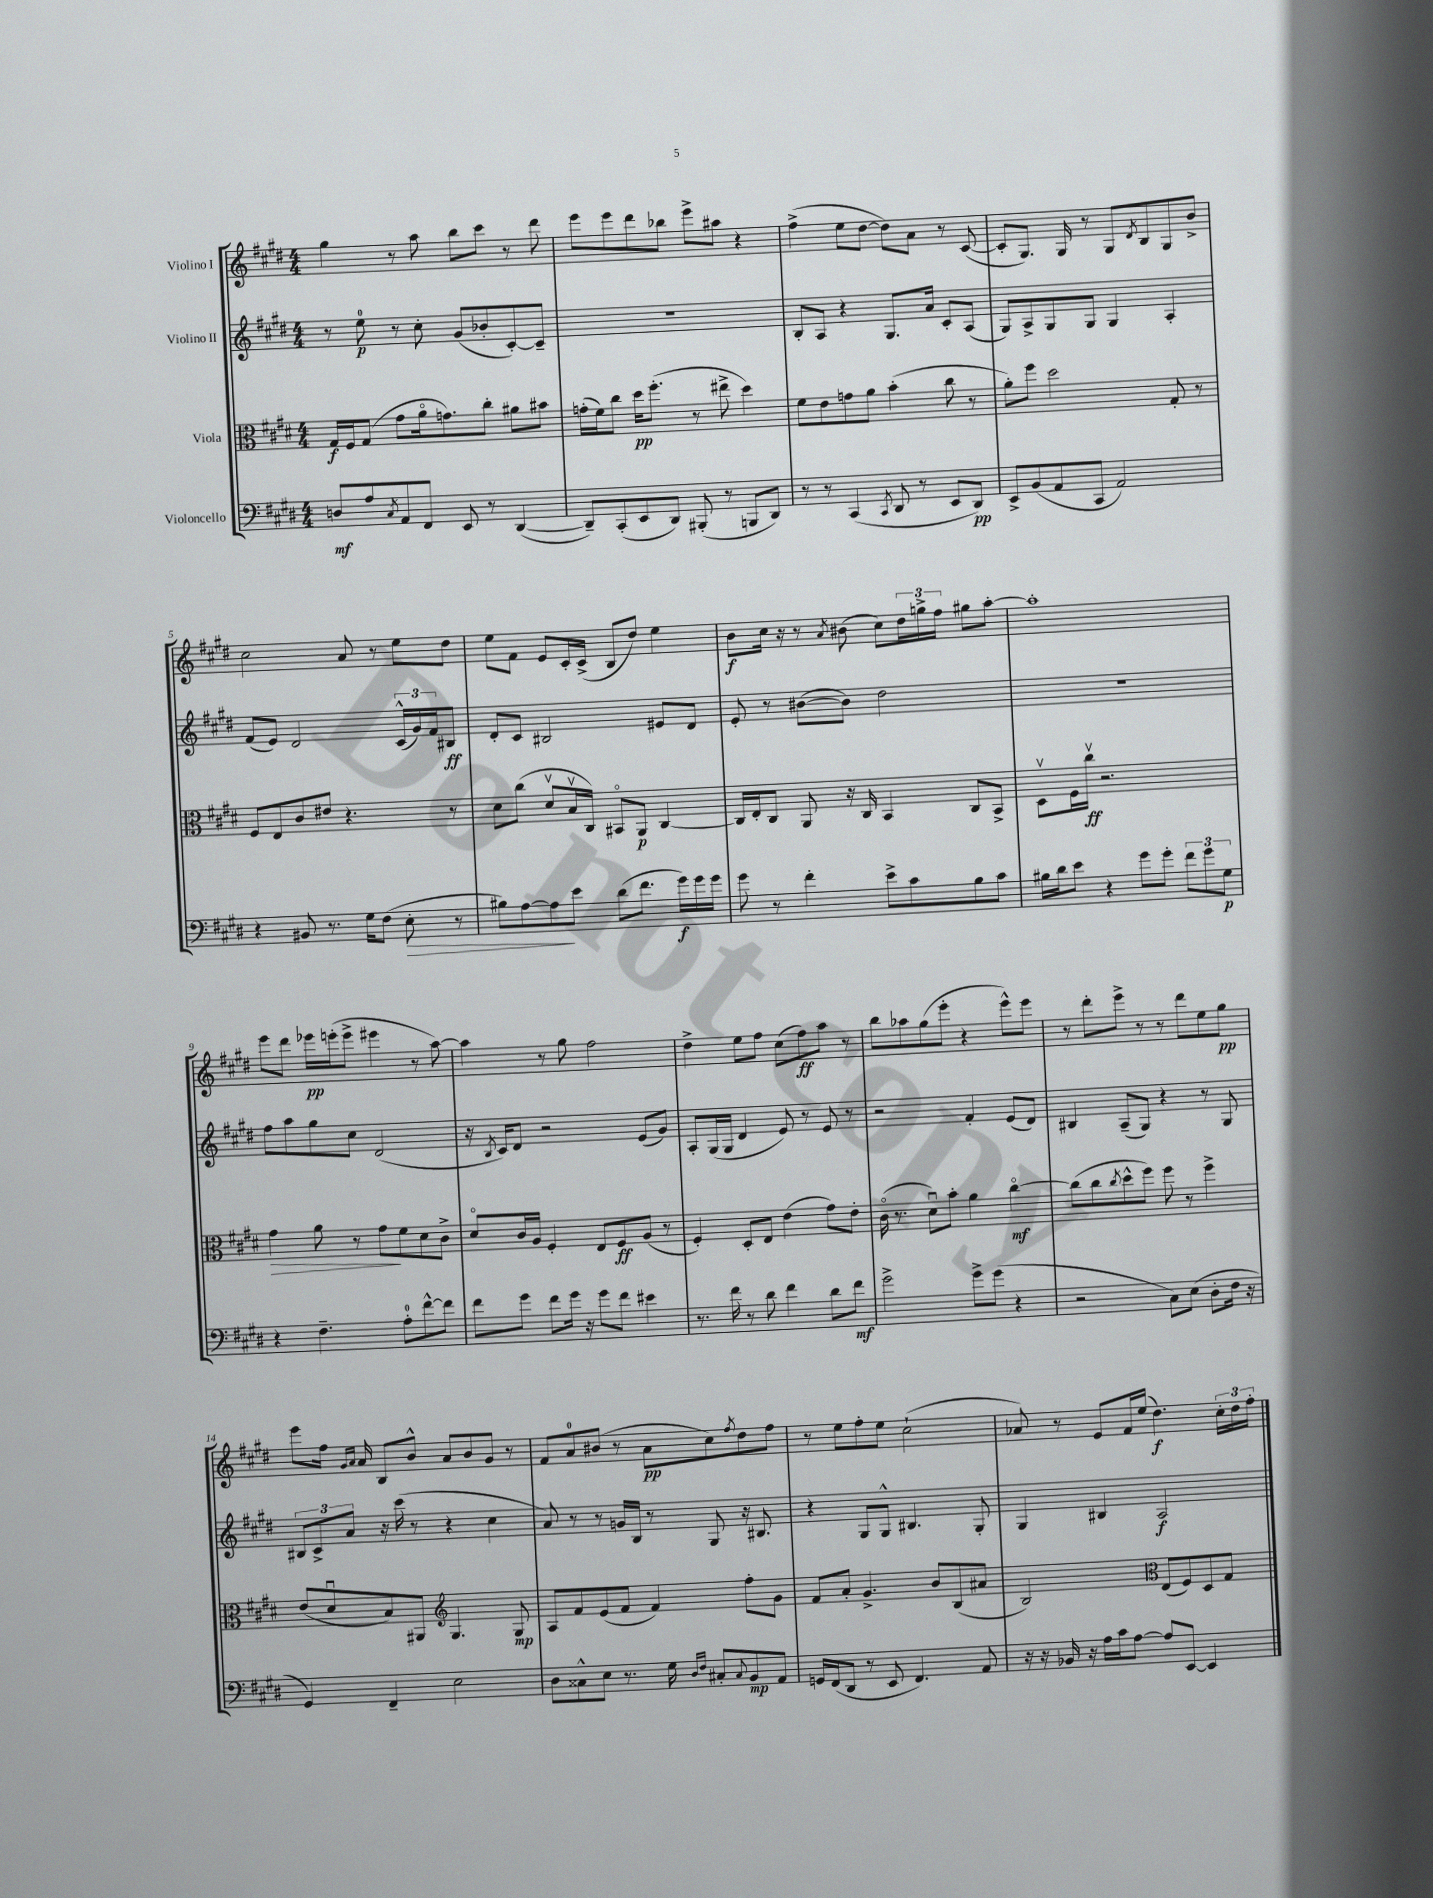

**kern	**kern	**kern	**kern
*staff4	*staff3	*staff2	*staff1
*clefF4	*clefC3	*clefG2	*clefG2
*k[f#c#g#d#]	*k[f#c#g#d#]	*k[f#c#g#d#]	*k[f#c#g#d#]
*M4/4	*M4/4	*M4/4	*M4/4
8D/L	16G#/LL	8r	4gg#\
.	16F#/J	.	.
8A/	(8G#/J	8ee\	.
8qC#/	.	.	.
8AA/	8g#\L	8r	8r
8FF#/J	16ao\k	8cc#'\	8aa\
.	8.g\)	.	.
8EE/	.	(8g#/L	8bb\L
8r	8cc#'\J	8b-'/	8ccc#\J
([4DD#/	8a#\L	[8c#'/)	8r
.	8b#\J	8c#~/]J	8ddd#\
=	=	=	=
8DD#~/]L)	(16g'\LL	1r	8eee\L
.	16f#\J)	.	.
(8CC#'/	8cc#\J	.	8eee\
8EE/	16dd#\LK	.	8ddd#\
.	(8.ff#'\J	.	.
8DD#/J)	.	.	8bb-\J
(8BBB#'/	8r	.	8eee^\L
8r	8ee#^\	.	8aa#\J
8BBB/L	4dd#\)	.	4r
8DD#/J)	.	.	.
=	=	=	=
8r	8f#\L	8B'/L	(4ff#^\
8r	8e\	8A/J	.
(4CC#/	8g\	4r	8ee\L
.	8a\J	.	[8dd#\J
8qCC#/	.	.	.
8DD#/	(4b'\	8.G#/L	8dd#\]L)
8r	.	.	8a\J
.	.	16a/Jk	.
8EE/L	8cc#\	8c#'/L	8r
8DD#/J)	8r	(8A/J	([8c#/
=	=	=	=
8EE^/L	8a'\L)	8G#/L)	8c#'/]L
(8BB/	8ff#\J	8A^/	8.G#/J)
8AA/	2dd#\	8G#/	.
.	.	.	16G#/
8CC#/J	.	8G#/J	8r
2AA/)	.	4G#/	8G#/L
.	.	.	8qd#/
.	.	.	8B/
.	8G#'/	4A'/	8G#/
.	8r	.	8b^/J
=	=	=	=
4r	8F#/L	(8f#/L	2cc#\
.	8E/	8e/J)	.
8BB#/	8c#/	2d#/	.
8.r	8e#/J	.	.
.	4.r	.	8a/
16G#\LK	.	.	.
(8F#\J	.	.	8r
8E'\	.	(24c#^^/LL	8ee\L
.	.	24g#/)	.
.	.	24f#/J	.
8r	8r	8B#/J	8dd#\J
=	=	=	=
8B#\L)	8d#\L	8d#'/L	8ee\L
[8A\	(8cc#\J	8c#/J	8f#\J
8A\]	8d#v/L	2B#/	8e/L
8e\J	16Bv/L	.	16c#'/L
.	16C#/JJ)	.	(16c#^/JJ
(8d#\L	8BB#o/L	.	8B/L
8.f#\J	8AA/J	.	8dd#/J)
.	[4C#/	8e#/L	4ee\
16g#\LL)	.	.	.
16g#\	.	8d#/J	.
16g#\JJ	.	.	.
=	=	=	=
8g#\	16C#/]LL	8e'/	8b\L
.	16E'/J	.	.
8r	8C#/J	8r	16cc#\Jk
.	.	.	16r
4f#'\	8AA/	([8b#\L	8r
.	.	.	8qa/
.	16r	8b#\]J)	(8b#\
.	16C#/	.	.
8e^\L	4BB/	2dd#\	8cc#\L)
8c#\	.	.	24dd#\L
.	.	.	24gg^\
.	.	.	24ff#\JJ
8B\	8C#/L	.	8gg#\L
8c#\J	8BB^/J	.	[8aa'\J
=	=	=	=
16B#\LL	8D#v\L	1r	1aa']
16d#\J	.	.	.
8e\J	16F#\L	.	.
.	16cc#v\JJ	.	.
4r	2.r	.	.
8g#\L	.	.	.
8g#'\J	.	.	.
12f#\L	.	.	.
12g#\	.	.	.
12G#\J	.	.	.
=	=	=	=
4r	4g#\	8ff#\L	8eee\L
.	.	8aa\	8ddd#\J
4.F#~\	8a\	8gg#\	16eee-\LL
.	.	.	(16eee'\J
.	8r	8cc#\J	8eee^\J
.	8g#\L	(2d#/	4eee#\
8A'\L	8f#\	.	.
[8f#^^\	8d#\	.	8r
8f#\]J	8c#^\J	.	[8aa\)
=	=	=	=
8f#\L	8d#o/L	16r	4aa\]
.	.	8qB/	.
.	.	16c#/LK)	.
8g#\J	16c#/L	8d#/J	.
.	16A/JJ	.	.
8f#\L	4F#'/	2r	8r
16g#\Jk	.	.	8gg#\
16r	.	.	.
8g#\L	8E/L	.	2ff#\
8f#\J	8F#/	.	.
4e#\	(8A/J	(8e/L	.
.	8r	8g#/J)	.
=	=	=	=
8.r	4F#'/)	8A'/L	4dd#^\
.	.	(16G#/L	.
16f#\	.	16G#/JJ	.
8r	8D#'/L	4d#/	8ee\L
8d#\	8E/J	.	8ff#\J
4f#\	(4e\	8e/)	(8cc#\L
.	.	8r	8ff#\)
8d#\L	8g#\L)	8e/	8aa\J
8f#\J	8e'\J	8r	8r
=	=	=	=
2g#^\	(16c#o\	2r	8bb\L
.	8.r	.	.
.	.	.	8aa-\
.	8d#u\L)	.	(8gg#\
.	8b'\J	.	8eee'\J
8g#^\L	4a\	4f#'/	4r
(8g#\J	.	.	.
4r	[4cc#o\	(8e/L	8eee^^\L)
.	.	8d#/J)	8eee\J
=	=	=	=
2r	(8cc#\]L	4B#/	8r
.	8cc#\	.	8ddd#'\L
.	8qcc#/	.	.
.	8dd#^^\	(8A~/L	8eee^\J
.	8ff#\J)	8G#/J)	8r
8C#\L)	8ff#\	4r	8r
(8E\J	8r	.	8ddd#\L
8D#'\L	4ff#^\	8r	8ee\
16F#\Jk	.	8G#/	8gg#\J
16r	.	.	.
=	=	=	=
4GG#/)	(8e/L	12B#/L	8eee\L
.	.	12c#^/	.
.	8d#u/	.	16ff#\Jk
.	.	12a/J	.
.	.	.	16qqg#/LL
.	.	.	16qqa/JJ
.	.	.	16a/
4FF#~/	8B/)	16r	8B/L
.	.	(16ccc#\	.
.	8AA#/J	8r	8b^^/J
*	*clefG2	*	*
2E\	4.G#/	4r	8a/L
.	.	.	8b/
.	.	4cc#\	8g#/J
.	8G#/	.	8r
=	=	=	=
8D#\L	8A/L	8a/)	8f#/L
8C##^^\	8f#/	8r	8a/
8E\J	(8e/	8r	(8b#/J
8.r	8f#/J	16g/LL	8r
.	.	16B/JJ	.
.	4f#/)	8r	8a\L
16G#\	.	.	.
16qqD#/LL	.	.	.
16qqF#/JJ	.	.	.
8C#'/L	.	8G#/	8cc#\)
8qqC#/	.	.	8qff#/
8BB/	8ff#'\L	16r	8dd#\
.	.	8.B#/	.
8AA/J	8g#\J	.	8ff#\J
=	=	=	=
16GG/LL	8f#/L	4r	8r
(16FF#/J	.	.	.
8DD#/J	8a'/J	.	8ee\L
8r	4.g#^/	8G#/L	8ff#'\
8EE/	.	8G#^^/J	8ee\J
4.FF#/)	.	4.B#/	(2cc#`\
.	8b/L	.	.
.	(8B/	.	.
8AA/	8a#/J	8G#'/	.
=	=	=	=
16r	2B/)	4G#/	8a-/)
16r	.	.	.
16BB-/	.	.	8r
16r	.	.	.
16A\LL	.	4B#/	8e/L
16c#\J	.	.	.
[8A\J	.	.	16f#/L
.	.	.	(16ee/JJ
*	*clefC3	*	*
8A/]L	(8E/L	2A/	4.dd#\)
[8EE/J	8F#/)	.	.
4EE/]	8D#/	.	.
.	8G#/J	.	24cc#'\LL
.	.	.	24dd#\
.	.	.	24ff#'\JJ
==	==	==	==
*-	*-	*-	*-
